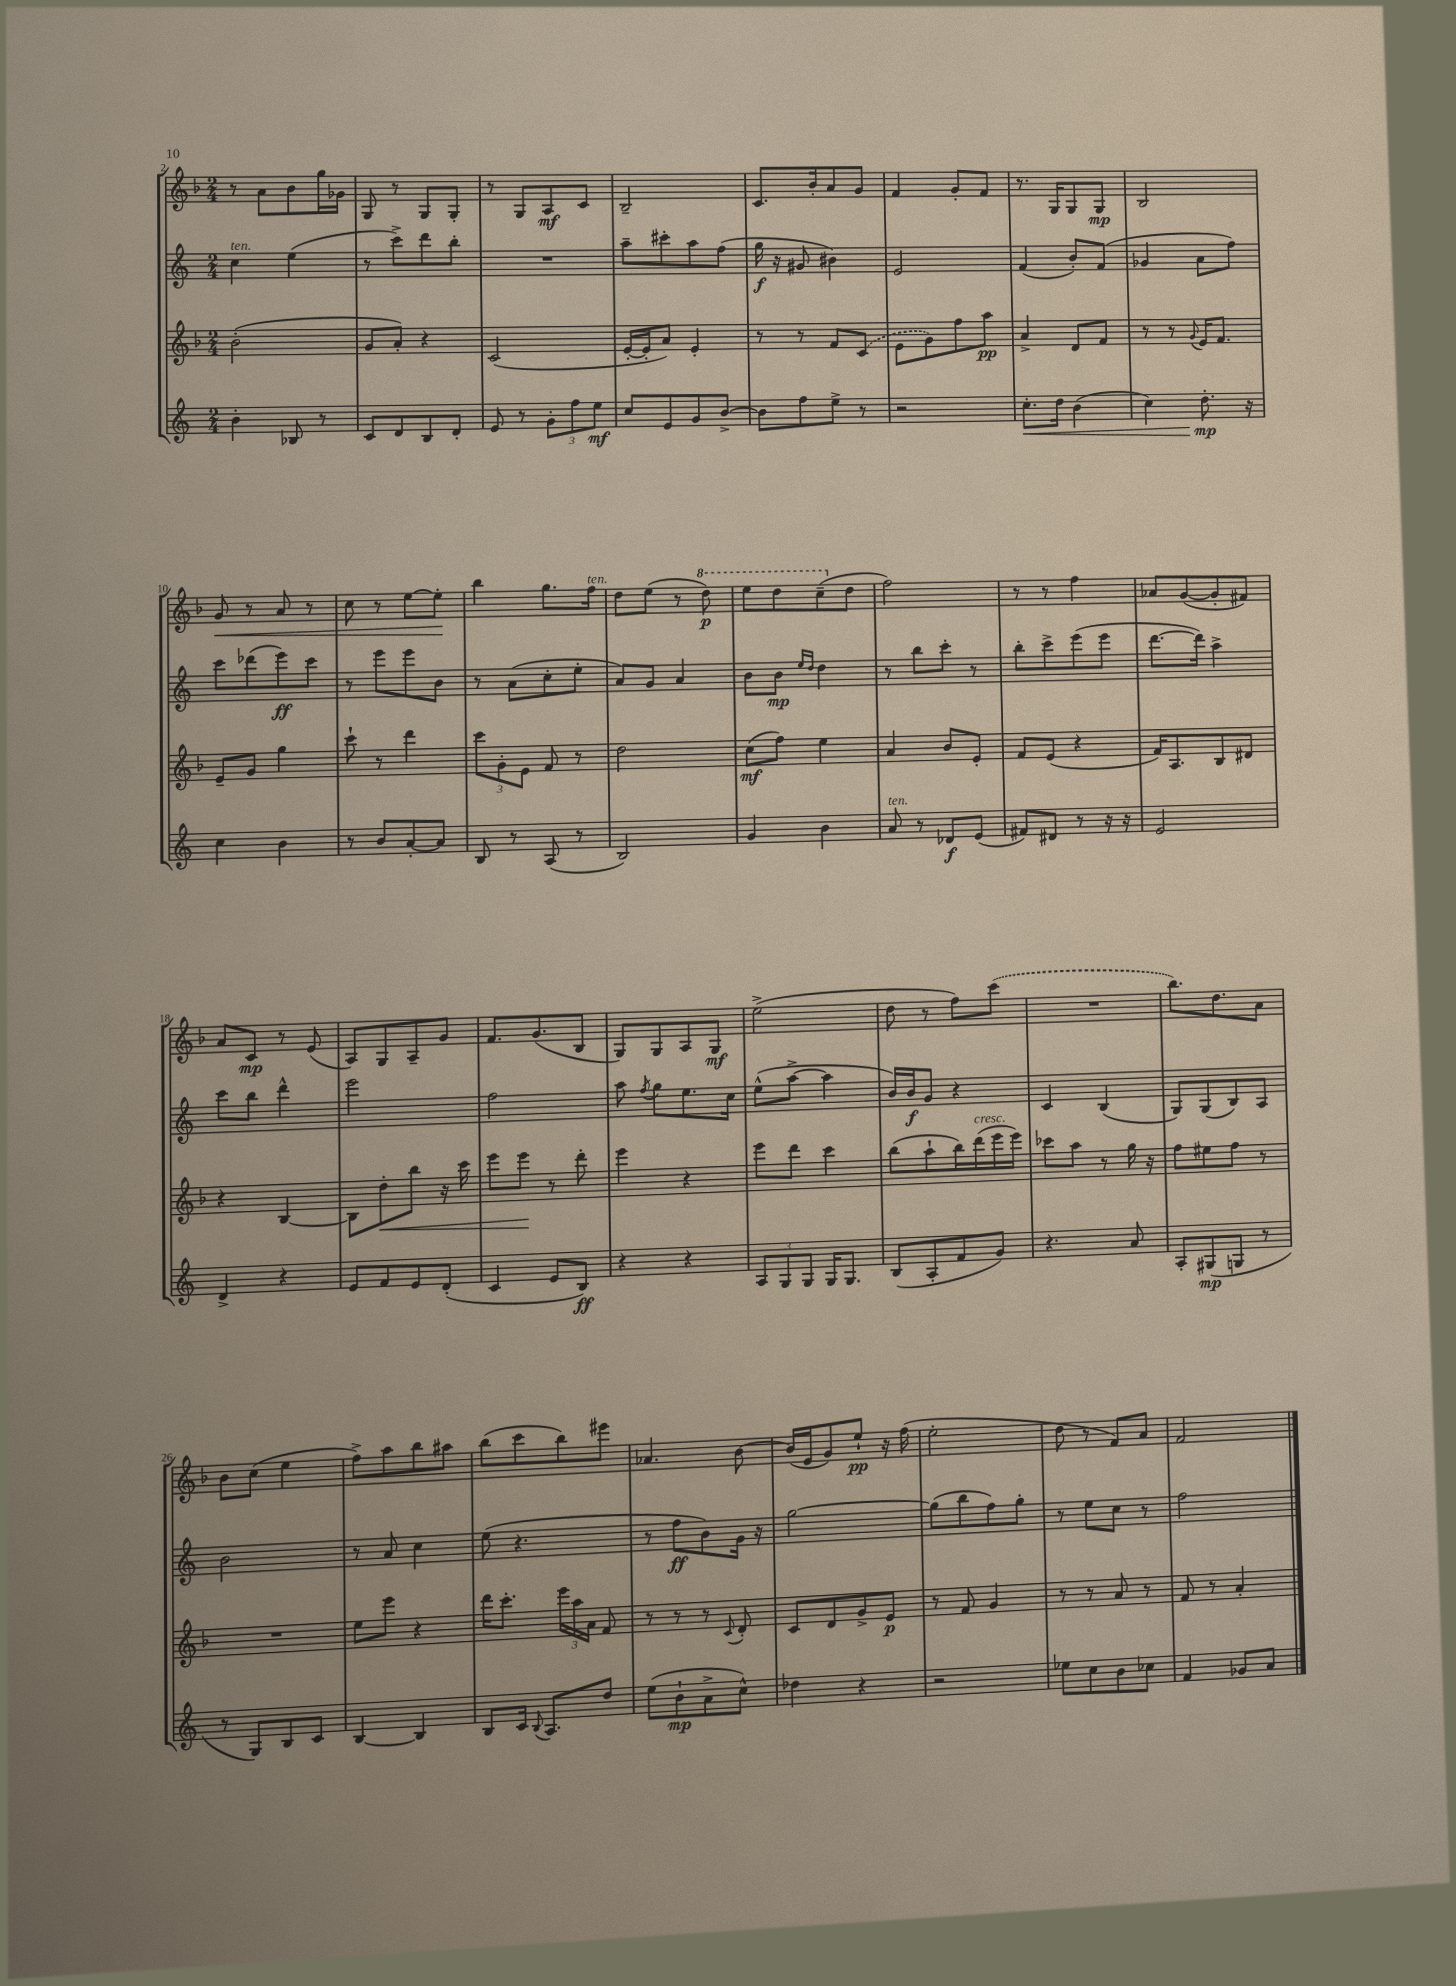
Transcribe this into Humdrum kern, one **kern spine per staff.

**kern	**kern	**kern	**kern
*staff4	*staff3	*staff2	*staff1
*clefG2	*clefG2	*clefG2	*clefG2
*k[]	*k[b-]	*k[]	*k[b-]
*M2/4	*M2/4	*M2/4	*M2/4
4b'	(2b-'	4cc	8r
.	.	.	8a
8B-	.	(4ee	8b-
8r	.	.	16gg
.	.	.	16g-
=	=	=	=
8c	8g	8r	8G
8d	8a')	8ccc^)	8r
8B	4r	8ddd	8G
8d'	.	8bb'	8G'
=	=	=	=
8e	(2c	2r	8r
8r	.	.	8G
12g'	.	.	8A
12ff	.	.	.
.	.	.	8c
12ee	.	.	.
=	=	=	=
8cc	[16e'	8aa~	2B-~
.	16e']	.	.
8e	8a)	8ccc#'	.
8g	4e'	8aa	.
[8b^	.	(8ff	.
=	=	=	=
8b]	8r	16gg	8.c
.	.	16r	.
8ff	8r	8g#	.
.	.	.	16b-'
8ee^	8f	4b#)	8a
8r	(8c	.	8g
=	=	=	=
2r	8e	2e	4f
.	8g)	.	.
.	8ff	.	8g'
.	8aa	.	8f
=	=	=	=
8.cc'	4a^	(4f	8.r
16dd	.	.	16G
(4b	8d	8b')	8G
.	8f	(8f	8G
=	=	=	=
4cc)	8r	4g-	2B-
.	8r	.	.
.	8qqg	.	.
8.dd'	16e	8a	.
.	8.f	.	.
.	.	8ff)	.
16r	.	.	.
=	=	=	=
4cc	8e~	8ccc	8g
.	8g	(8ddd-	8r
4b	4gg	8eee)	8a
.	.	8ccc	8r
=	=	=	=
8r	8ccc`	8r	8cc
8b	8r	8eee	8r
[8a'	4ddd	8eee	[8ee
8a]	.	8b	8ee']
=	=	=	=
8B	12ccc	8r	4bb-
.	12g'	.	.
8r	.	(8a	.
.	12e	.	.
(8A	8f	8cc'	8.gg
8r	8r	8ee'	.
.	.	.	16ff
=	=	=	=
2B)	2dd	8a)	8dd
.	.	8g	(8ee
.	.	4a	8r
.	.	.	8ddd)
=	=	=	=
4g	(8cc	8b	8eee
.	8ff)	8b	8ddd
.	.	16qqee	.
.	.	16qqdd	.
4b	4ee	4dd	(8ccc~
.	.	.	8dd
=	=	=	=
8a	4a	8r	2ff)
8r	.	8bb	.
8d-	8b-	8ccc'	.
(8e	8e'	8r	.
=	=	=	=
8f#)	8f	8bb'	8r
8d#	(8e	8ccc^	8r
8r	4r	(8eee	4ff
16r	.	8eee	.
16r	.	.	.
=	=	=	=
2e	16f)	[8.ddd	8a-
.	8.A	.	.
.	.	.	([8g
.	.	16ddd])	.
.	8B-	4aa^	8g']
.	8d#	.	8f#)
=	=	=	=
4d^	4r	8ccc	8a
.	.	8bb	8c
4r	[4B-	4ddd^^	8r
.	.	.	(8e
=	=	=	=
8e	8B-]	2eee	8A)
8f	8dd'	.	8G
8e	8bb-	.	8A~
(8d'	16r	.	8g
.	16ccc	.	.
=	=	=	=
4c	8eee	2ff	8.f
.	8eee	.	.
.	.	.	(8.g
8e	8r	.	.
8B)	8ddd'	.	8B-
=	=	=	=
4r	4eee	8aa	8G)
.	.	8qff	.
.	.	8gg	8G
4r	4r	8.ee	8A
.	.	.	8G
.	.	16cc	.
=	=	=	=
12A	8eee	(8ee^^	(2ee^
12G	.	.	.
.	8ddd	[8aa^	.
12G	.	.	.
16G	4ccc	4aa]	.
8.G	.	.	.
=	=	=	=
(8B	(8bb-	16b)	8dd
.	.	16b	.
8A'	8aa`	8g	8r
8f	16bb-)	4r	8ff)
.	(16ddd	.	.
8g)	16eee	.	(8ccc
.	16eee)	.	.
=	=	=	=
4.r	8ccc-	4c	2r
.	8aa	.	.
.	8r	(4B	.
8a	16gg	.	.
.	16r	.	.
=	=	=	=
8A'	8ff	8G)	8.bb-)
(8G#	8ee#	(8G	.
.	.	.	8.dd
8G	8ff	8B)	.
8r	8r	8A	8a
=	=	=	=
8r	2r	2b	8b-
8G)	.	.	(8cc
8B	.	.	4ee
8c	.	.	.
=	=	=	=
[4B	8ee	8r	8ff^)
.	8eee	8a	8aa
4B]	4r	4cc	8bb-
.	.	.	8aa#
=	=	=	=
8B	16ddd	(8ee	(8bb-
.	8.ccc'	.	.
16c	.	4.r	8ccc
8qqB	.	.	.
8.A	.	.	.
.	24eee	.	8bb-)
.	24aa	.	.
.	24a	.	.
8dd	8f	.	8eee#
=	=	=	=
(8ee	8r	8r	4.a-
8b`	8r	8ff	.
8a^	8r	8b)	.
.	8qqc	.	.
8cc^^)	8d'	16g	[8b-
.	.	16r	.
=	=	=	=
4dd-	8c	[2gg	(16b-]
.	.	.	16e
.	8d	.	8g)
4r	8g^	.	8ee`
.	8e	.	16r
.	.	.	(16ff
=	=	=	=
2r	8r	(8gg]	2ee'
.	8f	8bb	.
.	4g	8ff)	.
.	.	8gg'	.
=	=	=	=
8ee-	8r	8r	8dd
8cc	8r	8ee	8r
8b	8a	8cc	8f)
8cc-	8r	8r	8a
=	=	=	=
4f	8f	2ff	2f
.	8r	.	.
8g-	4a'	.	.
8a	.	.	.
==	==	==	==
*-	*-	*-	*-
